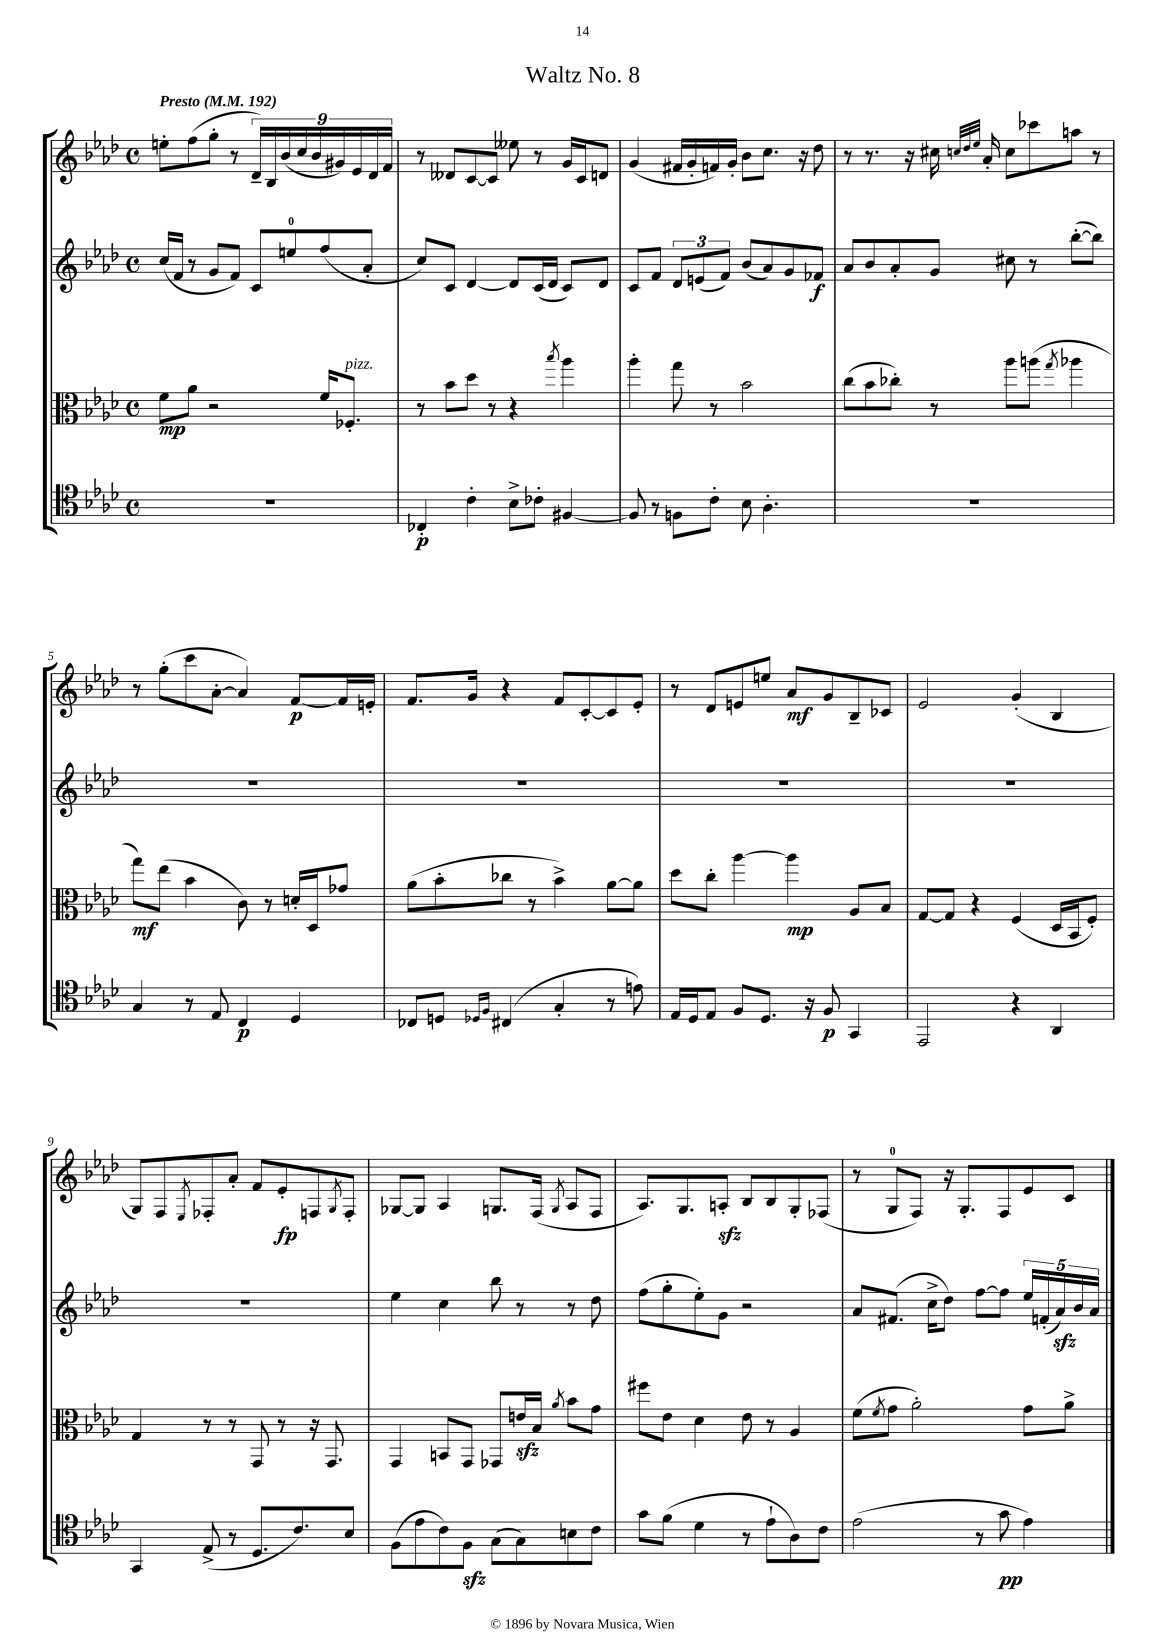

**kern	**kern	**kern	**kern
*staff4	*staff3	*staff2	*staff1
*clefC4	*clefC3	*clefG2	*clefG2
*k[b-e-a-d-]	*k[b-e-a-d-]	*k[b-e-a-d-]	*k[b-e-a-d-]
*M4/4	*M4/4	*M4/4	*M4/4
*met(c)	*met(c)	*met(c)	*met(c)
*MM192	*MM192	*MM192	*MM192
1r	8f\L	(16cc/LL	8ee'\L
.	.	16f/JJ	.
.	8a-\J	8r	(8ff\
.	2r	8g/L	8gg'\J
.	.	8f/J)	8r
.	.	8c/L	18d-~/LL)
.	.	.	18B-/
.	.	.	(18b-/
.	.	8ee/	.
.	.	.	18cc/
.	.	.	18b-/
.	16f/LK	(8ff/	.
.	.	.	18g#/)
.	8.F-'/J	.	.
.	.	.	18e-/
.	.	8a-'/J	.
.	.	.	18d-/
.	.	.	18f/JJ
=	=	=	=
4C-'/	8r	8cc/L)	8r
.	8b-\L	8c/J	8d--/L
4c'\	8dd-\J	[4d-/	[8c/
.	8r	.	8c/]J
8B-^\L	4r	8d-/]L	8ee--\
8c-'\J	.	(16c/L	8r
.	.	16d-/JJ	.
.	8qbb-/	.	.
[4F#/	4aa-\	8c/L)	16g/LL
.	.	.	16c/J
.	.	8d-/J	8d/J
=	=	=	=
8F#/]	4aa-'\	8c/L	(4g/
8r	.	8f/J	.
8F\L	8gg\	12d-/L	16f#/LL
.	.	.	16g'/
.	.	(12e/	.
8c'\J	8r	.	16f/)
.	.	12f/J)	.
.	.	.	16g'/JJ
8B-\	2b-\	(8b-/L	8b-\L
4.A-'\	.	8a-/)	8.cc\J
.	.	8g/	.
.	.	.	16r
.	.	8f-/J	8dd-\
=	=	=	=
1r	(8cc\L	8a-/L	8r
.	8b-\	8b-/	8.r
.	8cc-'\J)	8a-'/	.
.	.	.	16r
.	8r	8g/J	16cc#\
.	.	.	32qqcc/LLL
.	.	.	32qqdd-/
.	.	.	32qqee-/JJJ
.	.	.	16a-'/
.	8aa-\L	8cc#\	8cc\L
.	(8aa\J	8r	8ccc-\
.	8qgg/	.	.
.	4aa-\	([8bb-'\L	8aa\J
.	.	8bb-\]J)	8r
=	=	=	=
4G/	8gg\L)	1r	8r
.	(8ee-\J	.	(8gg'\L
8r	4b-\	.	8ccc\
8E-/	.	.	[8a-'\J
4C/	8c\)	.	4a-/])
.	8r	.	.
4D-/	16d'/LL	.	[8f/L
.	16D-/J	.	.
.	8g-/J	.	16f/]L
.	.	.	16e'/JJ
=	=	=	=
8C-/L	(8a-\L	1r	8.f/L
8D/J	8b-'\	.	.
.	.	.	16g/Jk
16qqD-/LL	.	.	.
16qqF/JJ	.	.	.
(4C#/	8cc-\J	.	4r
.	8r	.	.
4G'/	4b-^\)	.	8f/L
.	.	.	[8c'/
8r	[8a-\L	.	8c/]
8e\)	8a-\]J	.	8e-'/J
=	=	=	=
16E-/LL	8dd-\L	1r	8r
16D-/J	.	.	.
8E-/J	8cc'\J	.	8d-/L
8F/L	[4aa-\	.	8e/
8.D-/J	.	.	8ee/J
.	4aa-\]	.	8a-/L
16r	.	.	.
8F/	.	.	8g/
4GG/	8A-/L	.	8B-~/
.	8B-/J	.	8c-/J
=	=	=	=
2EE-/	[8G/L	1r	2e-/
.	8G/]J	.	.
.	4r	.	.
4r	(4F/	.	(4g'/
4AA-/	16D-/LL	.	4B-/
.	16BB-/J	.	.
.	8F'/J)	.	.
=	=	=	=
4GG/	4G/	1r	8G/L)
.	.	.	8F/
.	.	.	8qE-/
(8E-^/	8r	.	8F-'/
8r	8r	.	8a-'/J
8.D-/L	8GG/	.	8f/L
.	8r	.	8e-'/
8.c/)	.	.	.
.	16r	.	8F/
.	8.GG/	.	.
.	.	.	8qG/
8B-/J	.	.	8F'/J
=	=	=	=
(8F\L	4GG/	4ee-\	[8G-/L
8e-\	.	.	8G-/]J
8c\)	8BB/L	4cc\	4A-/
8F\J	8GG/J	.	.
(8G\L	8GG-/L	8bb-\	8.G/L
8G\)	16e/L	8r	.
.	16B-/JJ	.	(16F/Jk
.	8qa-/	.	8qG/
8B\	8b-\L	8r	8A-/L
8c\J	8g\J	8dd-\	8F/J
=	=	=	=
8g\L	8ff#\L	(8ff\L	8.A-/L)
(8f\J	8e-\J	8gg'\	.
.	.	.	8.G/
4d-\	4d-\	8ee-'\)	.
.	.	8g\J	8A'/J
8r	8e-\	2r	8B-/L
8e-`\L	8r	.	8B-/
8A-\)	4A-/	.	8G'/
8c\J	.	.	(8F-/J
=	=	=	=
(2e-\	(8f\L	8a-/L	8r
.	8qf/	.	.
.	8g\J	(8.f#/J	8G/L
.	2a-'\)	.	8F/J)
.	.	16cc^\LK	.
.	.	8dd-\J)	16r
.	.	.	8.G'/L
8r	.	[8ff\L	.
8g\	.	8ff\]J	8F/
4e-\)	8g\L	20ee-/LL	8e-/
.	.	(20f'/	.
.	.	20a-/)	.
.	8a-^\J	.	8c/J
.	.	20b-/	.
.	.	20a-/JJ	.
==	==	==	==
*-	*-	*-	*-
